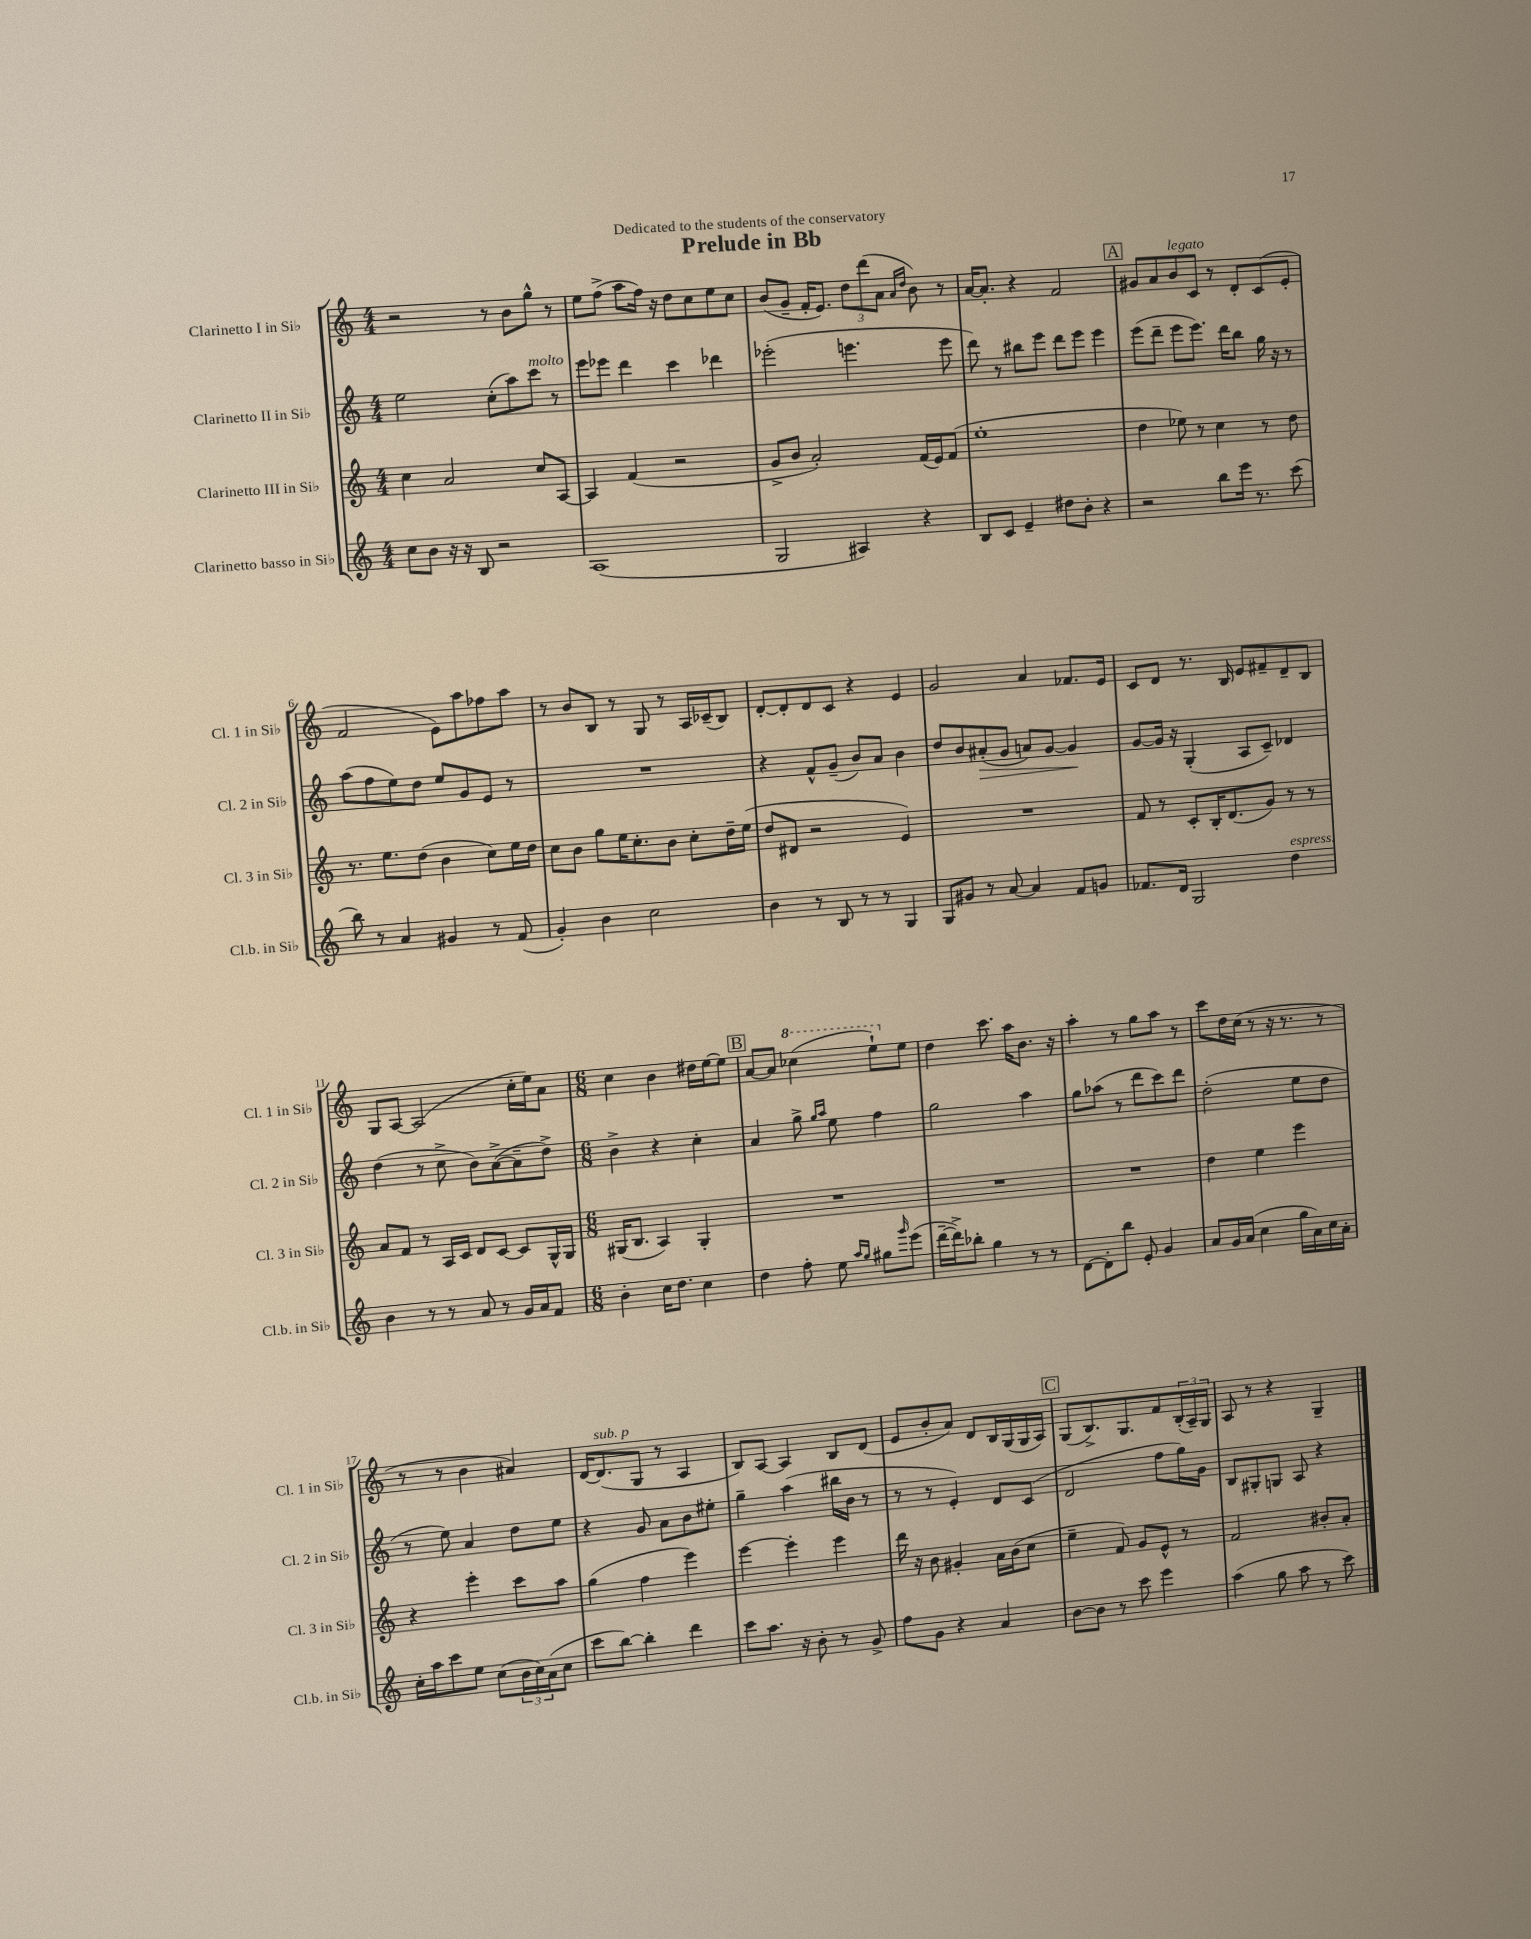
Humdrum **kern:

**kern	**kern	**kern	**kern
*staff4	*staff3	*staff2	*staff1
*clefG2	*clefG2	*clefG2	*clefG2
*k[]	*k[]	*k[]	*k[]
*M4/4	*M4/4	*M4/4	*M4/4
8cc	4cc	2ee	2r
8b	.	.	.
16r	2a	.	.
16r	.	.	.
8B	.	.	.
2r	.	(8cc'	8r
.	.	8aa)	8b
.	8cc	8ccc	8gg^^
.	[8A	8r	8r
=	=	=	=
(1A	4A]	8eee	8ee
.	.	8eee-	(8ff^
.	(4f	4ddd	8aa
.	.	.	16ff)
.	.	.	16r
.	2r	4ccc	8dd
.	.	.	8cc
.	.	4ddd-	8ee
.	.	.	8cc
=	=	=	=
2G	8g^	(2eee-'	(8b
.	8b	.	8g~
.	2a')	.	16f'
.	.	.	8.e)
4A#)	.	4.eee	12dd
.	.	.	(12ddd
.	.	.	12a
.	.	.	16qqa
.	.	.	16qqdd
4r	(16f	.	8b)
.	16e)	.	.
.	(8f	8eee	8r
=	=	=	=
8B	1ee'	8ddd)	[16a
.	.	.	8.a']
8c	.	8r	.
4e~	.	8bb#	4r
.	.	8eee	.
8dd#	.	8ddd	2f
8b'	.	8eee	.
4r	.	4eee	.
=	=	=	=
2r	4dd	(8eee	8g#
.	.	8ddd~	8a
.	8ee-)	8eee	8b
.	8r	8.eee)	8c
8bb	4cc	.	8r
.	.	16ddd	.
16eee	.	8bb	8d'
8.r	.	.	.
.	8r	16gg	(8c
.	.	16r	.
(8ccc	8dd	8r	8e'
=	=	=	=
8bb)	8.r	(8aa	2f
8r	.	8ff	.
.	8.ee	.	.
4a	.	8ee)	.
.	(8dd	8dd	.
4g#	4b	8ee	8e)
.	.	8g	8aa
8r	8cc)	8e	8ff-
(8f	16ee	8r	8aa
.	16dd	.	.
=	=	=	=
4g')	8cc	1r	8r
.	8b	.	8b
4b	8gg	.	8B
.	16ee	.	8r
.	8.cc'	.	.
2cc	.	.	8G
.	8b	.	8r
.	8cc'	.	16A
.	.	.	(16c-~
.	16dd~	.	8B)
.	(16ee	.	.
=	=	=	=
4b	8dd	4r	[8d'
.	8d#	.	8d']
8r	2r	8f^^	8d
8B	.	(8g~	8c
8r	.	8b)	4r
8r	.	8a	.
4G	4e)	4b	4e
=	=	=	=
8G	1r	8dd	2g
8g#	.	8b	.
8r	.	(8a#'	.
[8a	.	8g	.
4a]	.	8a)	4a
.	.	[8g	.
8f	.	4g]	8.f-
8g	.	.	.
.	.	.	16e
=	=	=	=
8.f-	8f	[8g	8c
.	8r	16g]	8d
16d	.	16r	.
2G	8c'	(4G'	8.r
.	16B'	.	.
.	(8.d	.	16B
.	.	8A	8e
.	8g)	8c~)	8f#~
4dd	8r	4d-	8d~
.	8r	.	8B
=	=	=	=
4b	8a	(4dd	8G
.	8f	.	[8A
8r	8r	8r	(2A]
8r	16A	8cc^	.
.	16c	.	.
8a	8d	8b)	.
8r	[8c	([8a^	.
16g	8c]	8a~]	16cc'
16a	.	.	16ee)
8f	16G^^	8dd^)	8a
.	16G	.	.
=	=	=	=
*M6/8	*M6/8	*M6/8	*M6/8
4b'	(16G#	4b^	4cc
.	8.B	.	.
16cc	4A)	4r	4b
8.dd	.	.	.
4cc	4G#'	4cc'	16dd#
.	.	.	[16ee
.	.	.	8ee]
=	=	=	=
4dd	2.r	4a	[8a
.	.	.	8a]
8ff'	.	8gg^	(4ccc-
.	.	16qqgg	.
.	.	16qqaa	.
8ee	.	8ee	.
16qqaa	.	.	.
16qqgg	.	.	.
8gg#	.	4ff	8eee`)
16qqggg	.	.	.
(8eee	.	.	8ee
=	=	=	=
[16ddd~	2.r	2gg	4dd
16ddd^])	.	.	.
8bb-'	.	.	.
4gg	.	.	8.ccc
.	.	.	16aa
8r	.	4aa	8.b
8r	.	.	.
.	.	.	16r
=	=	=	=
[8d	2.r	8gg	4aa'
8d']	.	(8aa-	.
8bb	.	8r	8r
8e'	.	8ddd	8gg
4g	.	8ccc)	8aa
.	.	8ddd	8r
=	=	=	=
8a	4dd	(2dd'	8ccc
16g	.	.	16dd
(16a	.	.	(16cc
4cc	4ee	.	8r
.	.	.	16r
.	.	.	8.r
16gg	4eee	8ee	.
16a)	.	.	.
16cc	.	8dd	8r
16a'	.	.	.
=	=	=	=
16cc'	4r	8r	8r
16aa	.	.	.
8ccc	.	8ee)	8r
8ee	4eee'	4a	4b
(8cc	.	.	.
24b	8ccc	8dd	4a#)
24cc)	.	.	.
(24a	.	.	.
8cc	8aa	8ee	.
=	=	=	=
8ccc	(4gg	4r	[16d
.	.	.	(8.d]
[8bb)	.	.	.
4bb']	4ff	8g	8G
.	.	8a	8r
4ddd	4eee)	8b	4A
.	.	8ee#'	.
=	=	=	=
8ccc	[4eee	4gg~	8B)
8.aa	.	.	[8A
.	4eee']	(4aa	4A]
16r	.	.	.
8b'	.	.	.
8r	4eee	16bb#	8B
.	.	16b	.
8g^	.	8r	(8d
=	=	=	=
8ff	16ddd	8r	8e
.	16r	.	.
8g	8b	8r	8b'
4r	4g#'	4e')	8a)
.	.	.	8d
4a	16a	8d	16B
.	(16b	.	(16G
.	8cc	(8c	16G
.	.	.	16A)
=	=	=	=
[8b	4ee~	2d	(8G
8b]	.	.	8.B^)
8r	8f)	.	.
.	.	.	8.G
8ccc	8g	.	.
4eee	8e^^	8ff	8f
.	8r	16gg)	(24B'
.	.	.	24A~)
.	.	16g	.
.	.	.	24G
=	=	=	=
(4aa	2f	8B	8A
.	.	8G#'	8r
8gg	.	8G	4r
8aa	.	8A	.
8r	8b#'	4r	4G~
8ccc)	8a'	.	.
==	==	==	==
*-	*-	*-	*-
